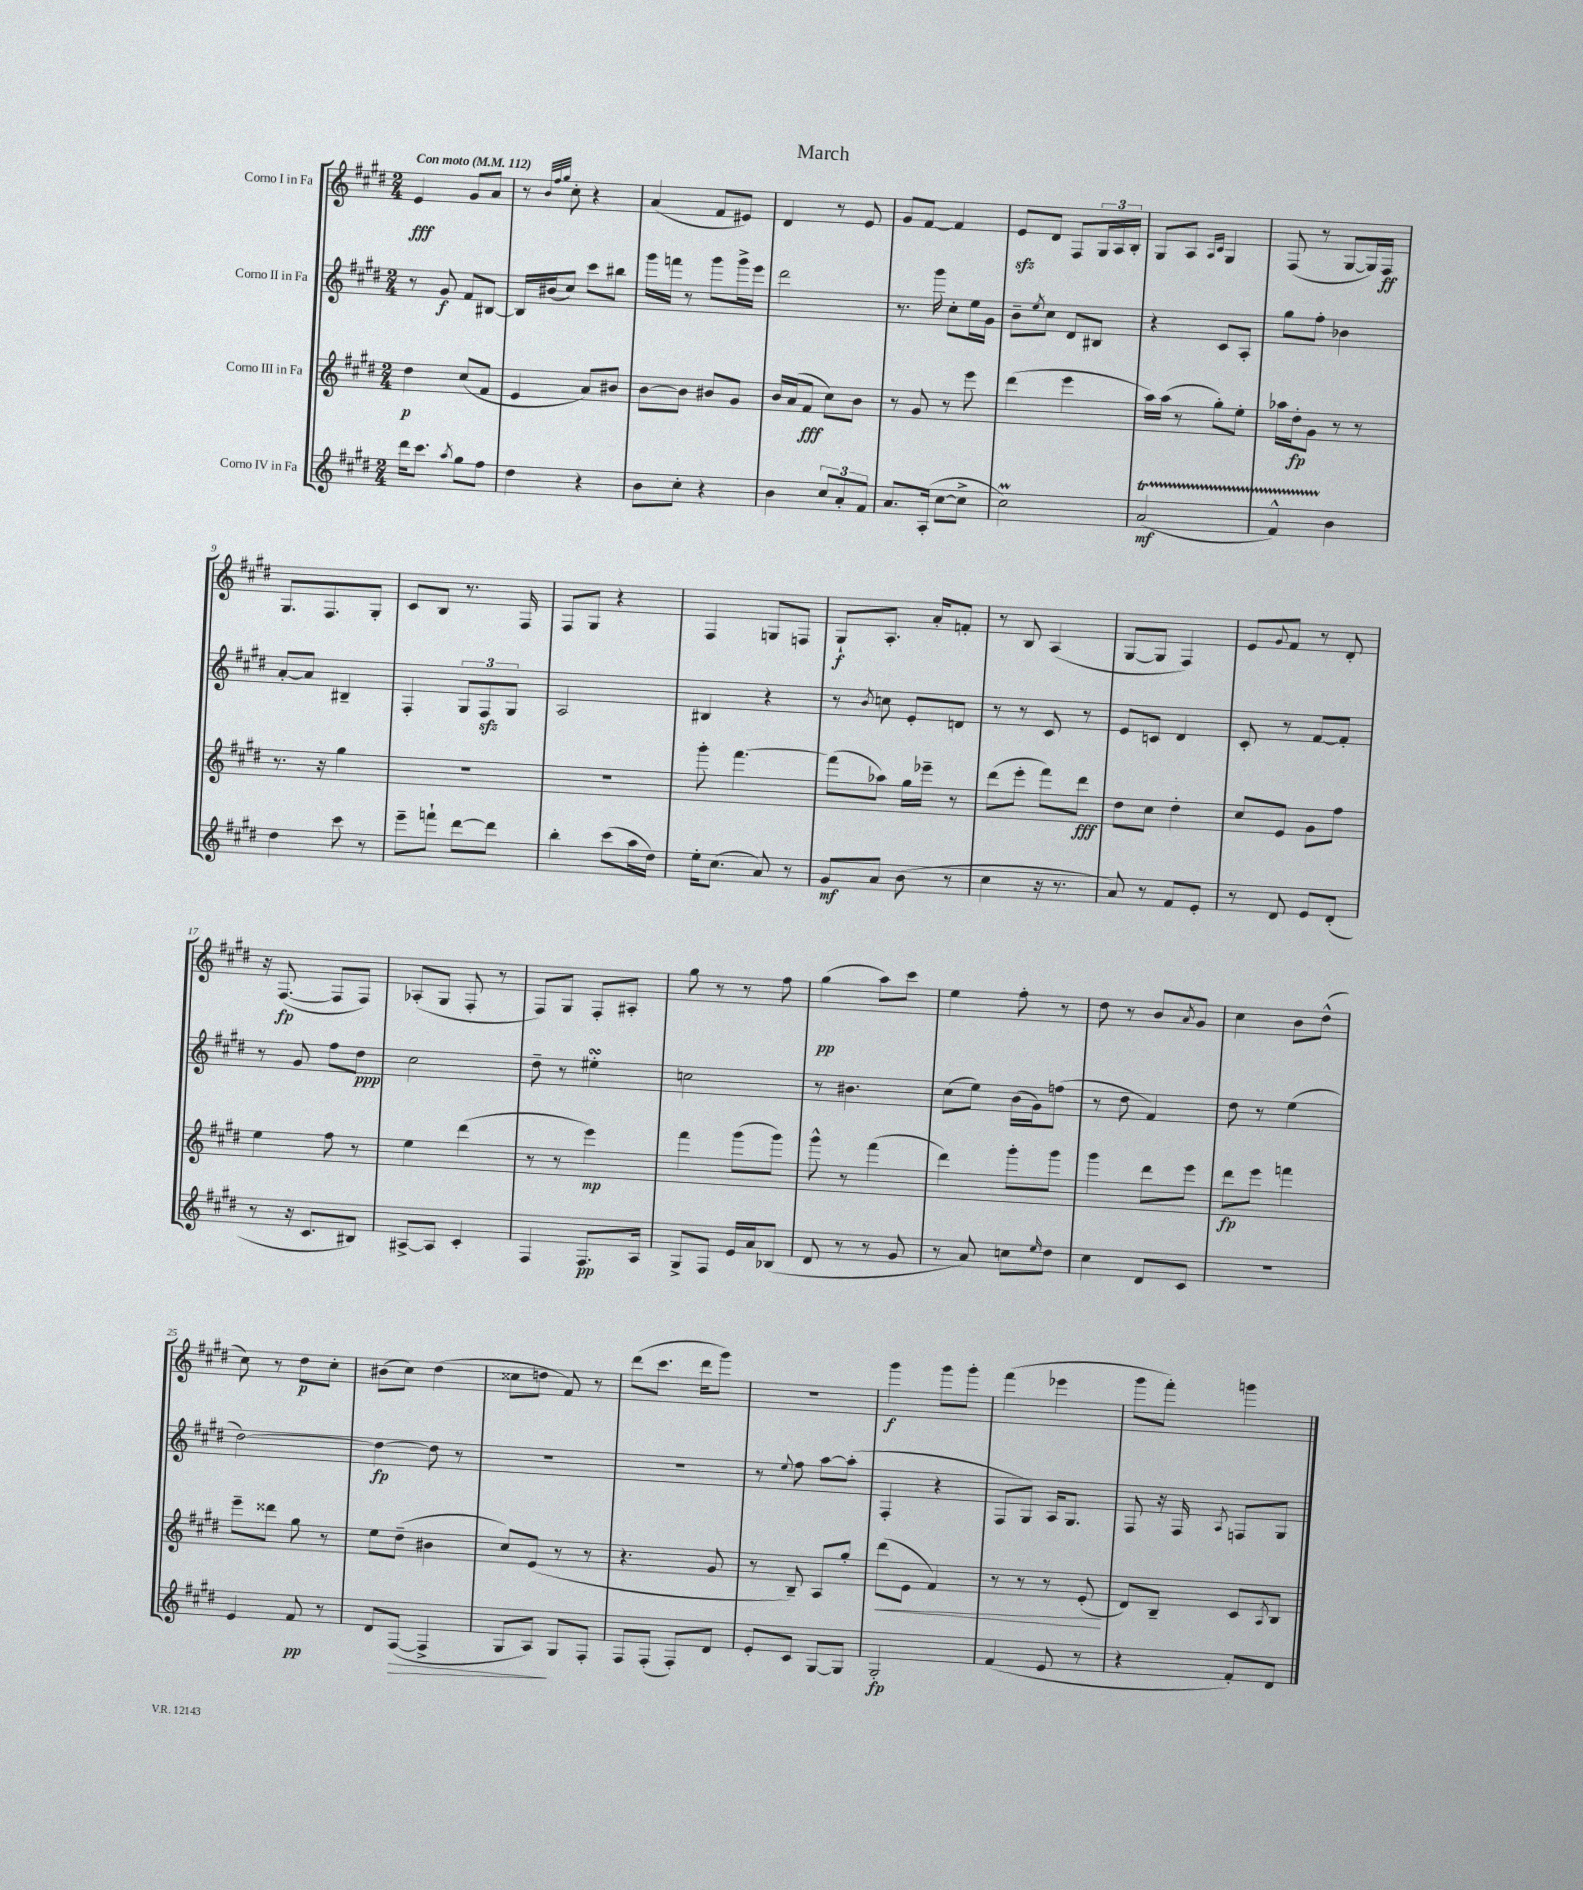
\header { title = "March" }
<<
\new StaffGroup <<
\new Staff = "s0" \with { instrumentName = "Corno I in Fa" } {
    \clef treble \key e \major \numericTimeSignature \time 2/4 \tempo "Con moto" 4 = 112
    e'4\fff gis'8 a'8 |
    r8 \grace { b'32 fis''32 gis''32 } cis''8-. r4 |
    a'4( fis'8 eis'8) |
    dis'4 r8 e'8 |
    gis'8 fis'8~ fis'4 |
    e'8\sfz dis'8 fis8 \tuplet 3/2 { gis16 a16 b16-. } |
    gis8 a8 \grace { a16 cis'16 } gis4 |
    fis8( r8 gis8~ gis16) fis16\ff |
    gis8. fis8. gis8-. |
    cis'8 b8 r8. fis16 |
    fis8 gis8 r4 |
    fis4 g8 f8 |
    gis8-!\f a8.-. a'16-. f'8-. |
    r8 b8 a4( |
    gis8~ gis8 fis4) |
    e'8 \appoggiatura { gis'8 } fis'8 r8 dis'8-. |
    r16 fis8.~\fp( fis8 fis8) |
    aes8-.( gis8 fis8-. r8 |
    fis8) gis8 fis8-. ais8-. |
    gis''8 r8 r8 fis''8 |
    gis''4\pp( a''8) cis'''8 |
    e''4 fis''8-. r8 |
    dis''8 r8 b'8 \acciaccatura { a'8 } gis'8 |
    cis''4 b'8 dis''8-^( |
    cis''8) r8 dis''8\p cis''8-. |
    bis'8( cis''8) dis''4( |
    cisis''8 d''8 fis'8) r8 |
    dis'''8( cis'''8. dis'''16 gis'''8) |
    r2 |
    gis'''4\f gis'''8 gis'''8-. |
    fis'''4( ees'''4 |
    gis'''8 fis'''8-.) g'''4 \bar "|." |
}
\new Staff = "s1" \with { instrumentName = "Corno II in Fa" } {
    \clef treble \key e \major \numericTimeSignature \time 2/4
    r8 gis'8\f fis'8 bis8~ |
    bis16 bis'16( cis''8) cis'''8 bis''8 |
    gis'''16 f'''16 r8 gis'''8 gis'''16-> e'''16 |
    dis'''2 |
    r8. gis'''16 cis''8-. e''16 gis'16 |
    b'8-- \acciaccatura { e''8 } cis''8 dis'8 bis8 |
    r4 cis'8 a8-. |
    gis''8 fis''8-. bes'4 |
    a'8~-. a'8 bis4-- |
    fis4-. \tuplet 3/2 { gis8 fis8\sfz gis8 } |
    a2 |
    bis4 r4 |
    r8 \acciaccatura { b'8 } c''8 e'8-. d'8 |
    r8 r8 cis'8 r8 |
    e'8 c'8 dis'4 |
    cis'8-. r8 fis'8~ fis'8-. |
    r8 gis'8 fis''8 dis''8\ppp |
    cis''2 |
    dis''8-- r8 eis''4-.\turn |
    c''2 |
    r8 bis'4. |
    cis''8( e''8) b'16( gis'16) f''8( |
    r8 dis''8 fis'4) |
    dis''8 r8 e''4( |
    dis''2~) |
    dis''4~\fp dis''8 r8 |
    R2 |
    R2 |
    r8 \appoggiatura { e''8 } fis''8 a''8~ a''8-.( |
    fis4-. r4 |
    fis8 gis8) a16 gis8. |
    fis8 r16 fis16 \acciaccatura { a8 } f8 gis8 \bar "|." |
}
\new Staff = "s2" \with { instrumentName = "Corno III in Fa" } {
    \clef treble \key e \major \numericTimeSignature \time 2/4
    dis''4\p cis''8( fis'8 |
    e'4 a'8) bis'8 |
    b'8~ b'8 bis'8 gis'8 |
    b'16 a'16( fis'8\fff cis''8) b'8 |
    r8 gis'8 r8 e'''8 |
    dis'''4( e'''4 |
    a''16) a''16( r8 gis''8-.) e''8-. |
    aes''16 dis''16-.\fp gis'8 r8 r8 |
    r8. r16 gis''4 |
    R2 |
    R2 |
    gis'''8-. fis'''4.~ |
    fis'''8( aes''8) gis''16 ees'''16-- r8 |
    dis'''8( e'''8-. fis'''8) dis'''8\fff |
    dis''8 cis''8 dis''4-. |
    cis''8 e'8 gis'8 fis''8 |
    e''4 fis''8 r8 |
    e''4 dis'''4( |
    r8 r8 e'''4\mp) |
    fis'''4 gis'''8( gis'''8) |
    gis'''8-^ r8 fis'''4( |
    dis'''4) gis'''8-. gis'''8 |
    gis'''4 dis'''8 e'''8 |
    dis'''8\fp e'''8 f'''4 |
    e'''8-- disis'''8 gis''8 r8 |
    e''8 dis''8--( bis'4 |
    cis''8) e'8( r8 r8 |
    r4. gis'8 |
    r8 b8--) a8 gis''8-. |
    dis'''8\<( e'8 fis'4) |
    r8 r8 r8 e'8-.\!( |
    dis'8) b8-- cis'8 \acciaccatura { a8 } b8 \bar "|." |
}
\new Staff = "s3" \with { instrumentName = "Corno IV in Fa" } {
    \clef treble \key e \major \numericTimeSignature \time 2/4
    dis'''16 cis'''8. \acciaccatura { a''8 } gis''8 fis''8 |
    dis''4 r4 |
    b'8 cis''8-. r4 |
    b'4 \tuplet 3/2 { cis''8 a'8-. fis'8 } |
    a'8. a16-.( cis''8~ cis''8-> |
    cis''2\prall) |
    a'2\startTrillSpan\mf( |
    fis'4-^) b'4\stopTrillSpan |
    dis''4 cis'''8 r8 |
    e'''8-- f'''8-! dis'''8~ dis'''8 |
    b''4-. cis'''8( a''16 dis''16) |
    e''16-. cis''8.( a'8) r8 |
    gis'8\mf a'8 b'8( r8 |
    cis''4 r16 r8. |
    a'8) r8 fis'8 e'8-. |
    r8 dis'8 e'8 dis'8-.( |
    r8 r16 cis'8. bis8) |
    ais8~-> ais8 cis'4-. |
    fis4 fis8.\pp a16 |
    gis8-> fis8 e'16 a'16 bes8( |
    dis'8 r8 r8 gis'8 |
    r8 a'8) c''8 \grace { e''16 } dis''8 |
    cis''4 dis'8 cis'8 |
    R2 |
    e'4 fis'8\pp r8 |
    dis'8 fis8~\>( fis4-> |
    gis8 a8\!) gis8 fis8-. |
    fis8 fis8-.( fis8-.) dis'8 |
    e'8-. cis'8 gis8~ gis8 |
    gis2-.\fp |
    fis'4( e'8 r8 |
    r4 fis'8-.) dis'8 \bar "|." |
}
>>
>>
